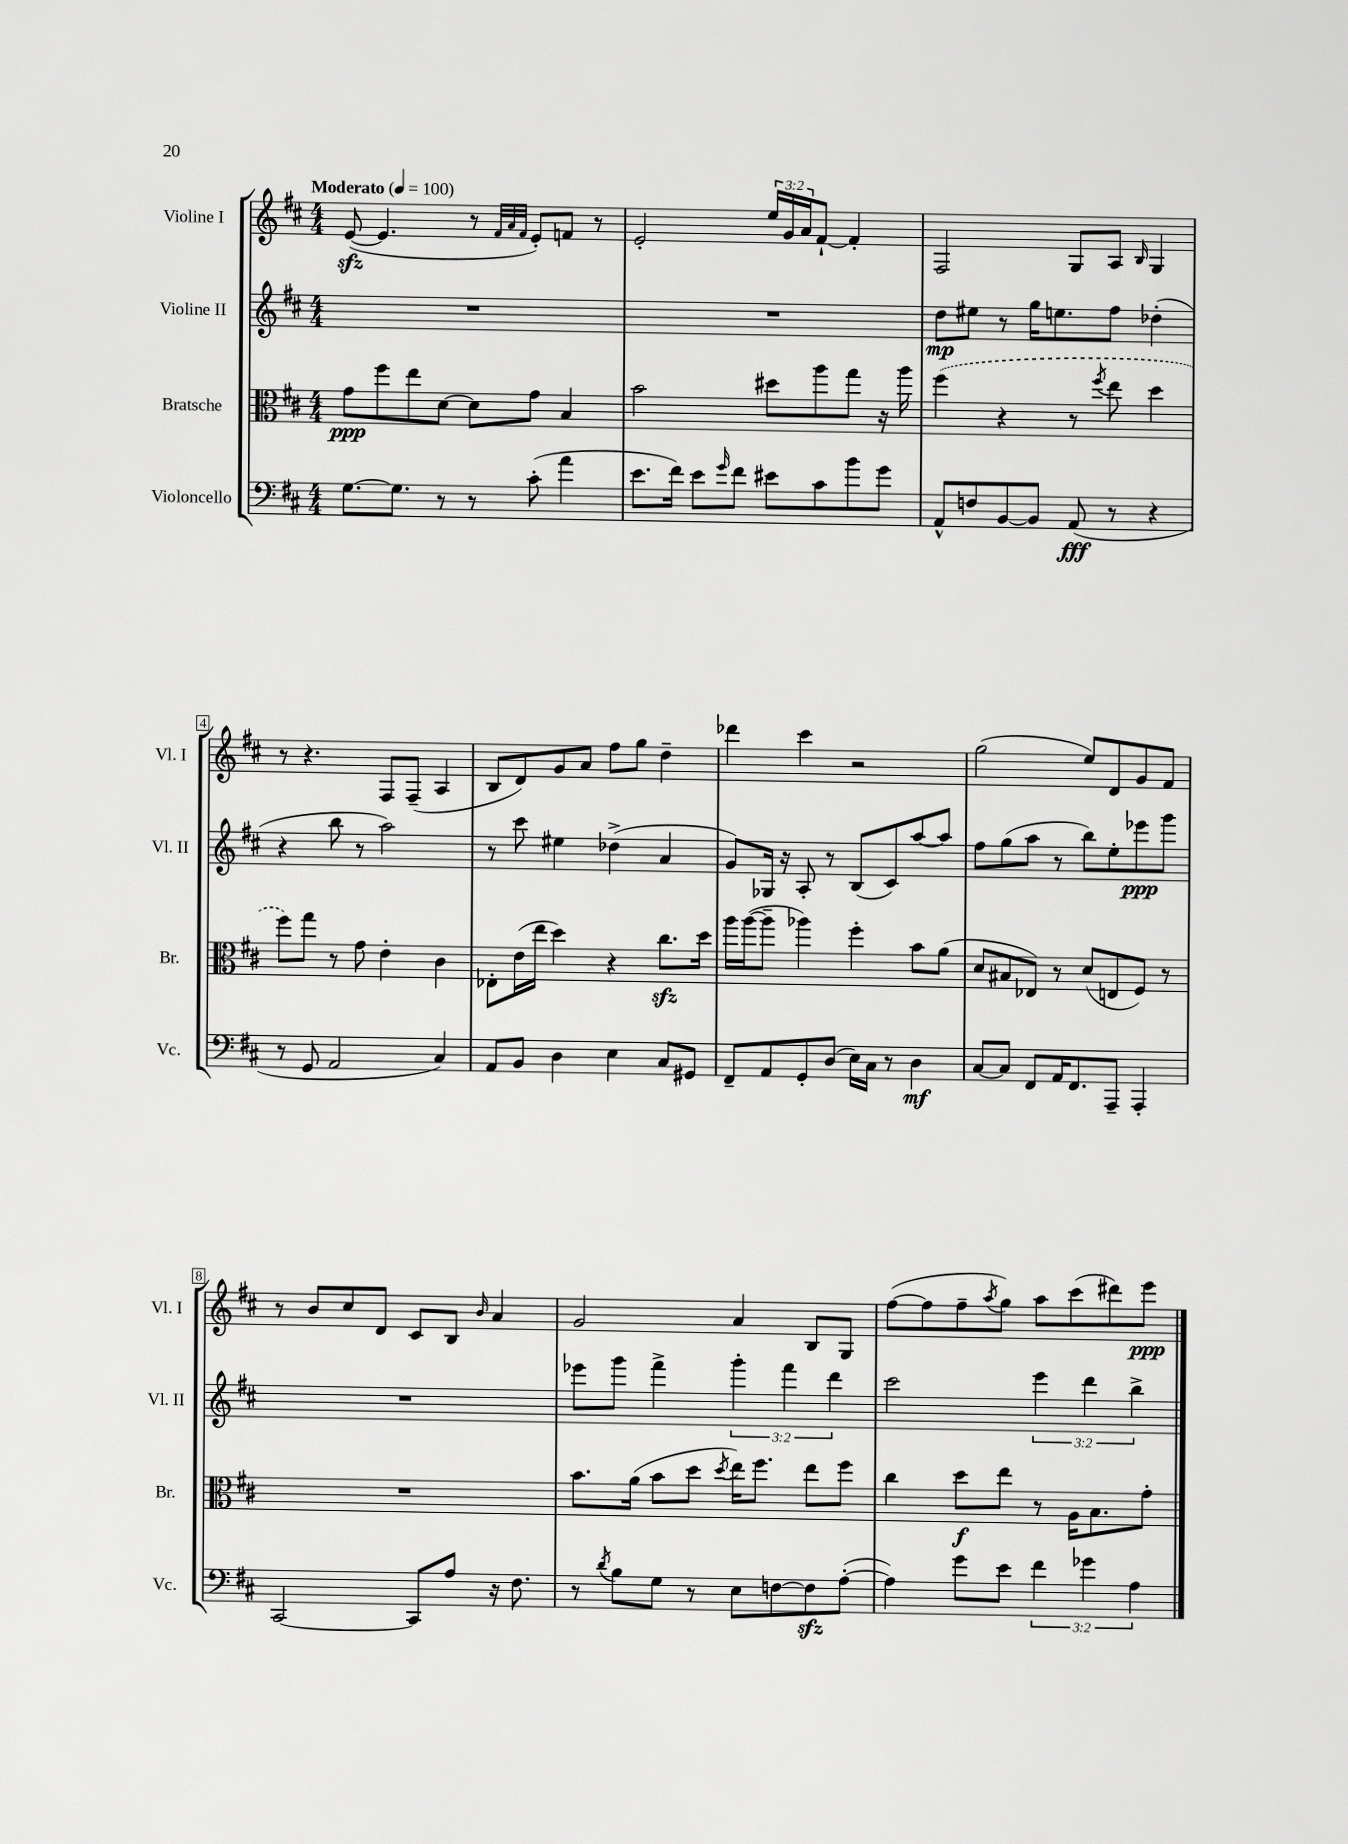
<<
\new StaffGroup <<
\new Staff = "s0" \with { instrumentName = "Violine I" shortInstrumentName = "Vl. I" } {
    \clef treble \key d \major \numericTimeSignature \time 4/4 \override Staff.TupletNumber.text = #tuplet-number::calc-fraction-text \tempo "Moderato" 4 = 100
    e'8~\sfz( e'4. r8 \grace { fis'32 a'32 fis'32 } e'8-.) f'8 r8 |
    e'2-. \tuplet 3/2 { e''16 g'16 a'16 } fis'8~-! fis'4-. |
    fis2 g8 a8 \grace { b16 } g4 |
    r8 r4. fis8 fis8--( a4 |
    b8 d'8) g'8 a'8 fis''8 g''8 d''4-- |
    des'''4 cis'''4 r2 |
    g''2( e''8) d'8 g'8 fis'8 |
    r8 b'8 cis''8 d'8 cis'8 b8 \grace { b'16 } a'4 |
    g'2 a'4 b8 g8 |
    fis''8~( fis''8 fis''8-- \acciaccatura { a''8 } g''8) a''8 cis'''8( dis'''8) e'''8\ppp \bar "|." |
}
\new Staff = "s1" \with { instrumentName = "Violine II" shortInstrumentName = "Vl. II" } {
    \clef treble \key d \major \numericTimeSignature \time 4/4 \override Staff.TupletNumber.text = #tuplet-number::calc-fraction-text
    R1 |
    R1 |
    d''8\mp eis''8 r8 g''16 e''8. fis''8 des''4-.( |
    r4 b''8 r8 a''2) |
    r8 cis'''8 eis''4 des''4->( a'4 |
    g'8) ges16 r16 a8-. r8 b8( cis'8) a''8~ a''8 |
    fis''8 g''8( a''8 r8 b''8) e''8-. ees'''8\ppp g'''8 |
    R1 |
    ees'''8 g'''8 fis'''4-> \tuplet 3/2 { g'''4-. fis'''4 d'''4 } |
    cis'''2 \tuplet 3/2 { e'''4 d'''4 b''4-> } \bar "|." |
}
\new Staff = "s2" \with { instrumentName = "Bratsche" shortInstrumentName = "Br." } {
    \clef alto \key d \major \numericTimeSignature \time 4/4
    g'8\ppp fis''8 e''8 d'8~ d'8 g'8 b4 |
    b'2 dis''8 a''8 g''8 r16 a''16 |
    \once \slurDashed fis''4( r4 r8 \acciaccatura { fis''8 } e''8 d''4 |
    fis''8) g''8 r8 g'8 e'4-. cis'4 |
    ees8-. e'16( e''16 d''4) r4 cis''8.\sfz d''16 |
    a''16 a''16~( a''8-- aes''4) fis''4-. b'8 a'8( |
    d'8 bis8 ees8) r8 d'8( e8 fis8) r8 |
    R1 |
    b'8. a'16( b'8 d''8 \acciaccatura { d''8 } e''16) fis''8. e''8 fis''8 |
    cis''4 d''8\f e''8 r8 a16 b8. g'8-. \bar "|." |
}
\new Staff = "s3" \with { instrumentName = "Violoncello" shortInstrumentName = "Vc." } {
    \clef bass \key d \major \numericTimeSignature \time 4/4 \override Staff.TupletNumber.text = #tuplet-number::calc-fraction-text
    g8.~ g8. r8 r8 cis'8-.( a'4 |
    e'8. fis'16) e'8 \grace { g'16 } fis'8 eis'8 cis'8 b'8 g'8 |
    a,8-^ f8 b,8~ b,8 a,8\fff( r8 r4 |
    r8 g,8 a,2 cis4) |
    a,8 b,8 d4 e4 cis8 gis,8 |
    fis,8-- a,8 g,8-. d8( e16) cis16 r8 d4\mf |
    cis8~ cis8 fis,8 a,16 fis,8. a,,8-- a,,4-. |
    cis,2~ cis,8 a8 r16 fis8. |
    r8 \acciaccatura { d'8 } b8 g8 r8 e8 f8~ f8\sfz a8~-.( |
    a4) g'8 e'8 \tuplet 3/2 { fis'4 ges'4 a4 } \bar "|." |
}
>>
>>
\layout { \context { \Score \override BarNumber.stencil = #(make-stencil-boxer 0.1 0.3 ly:text-interface::print) } }
